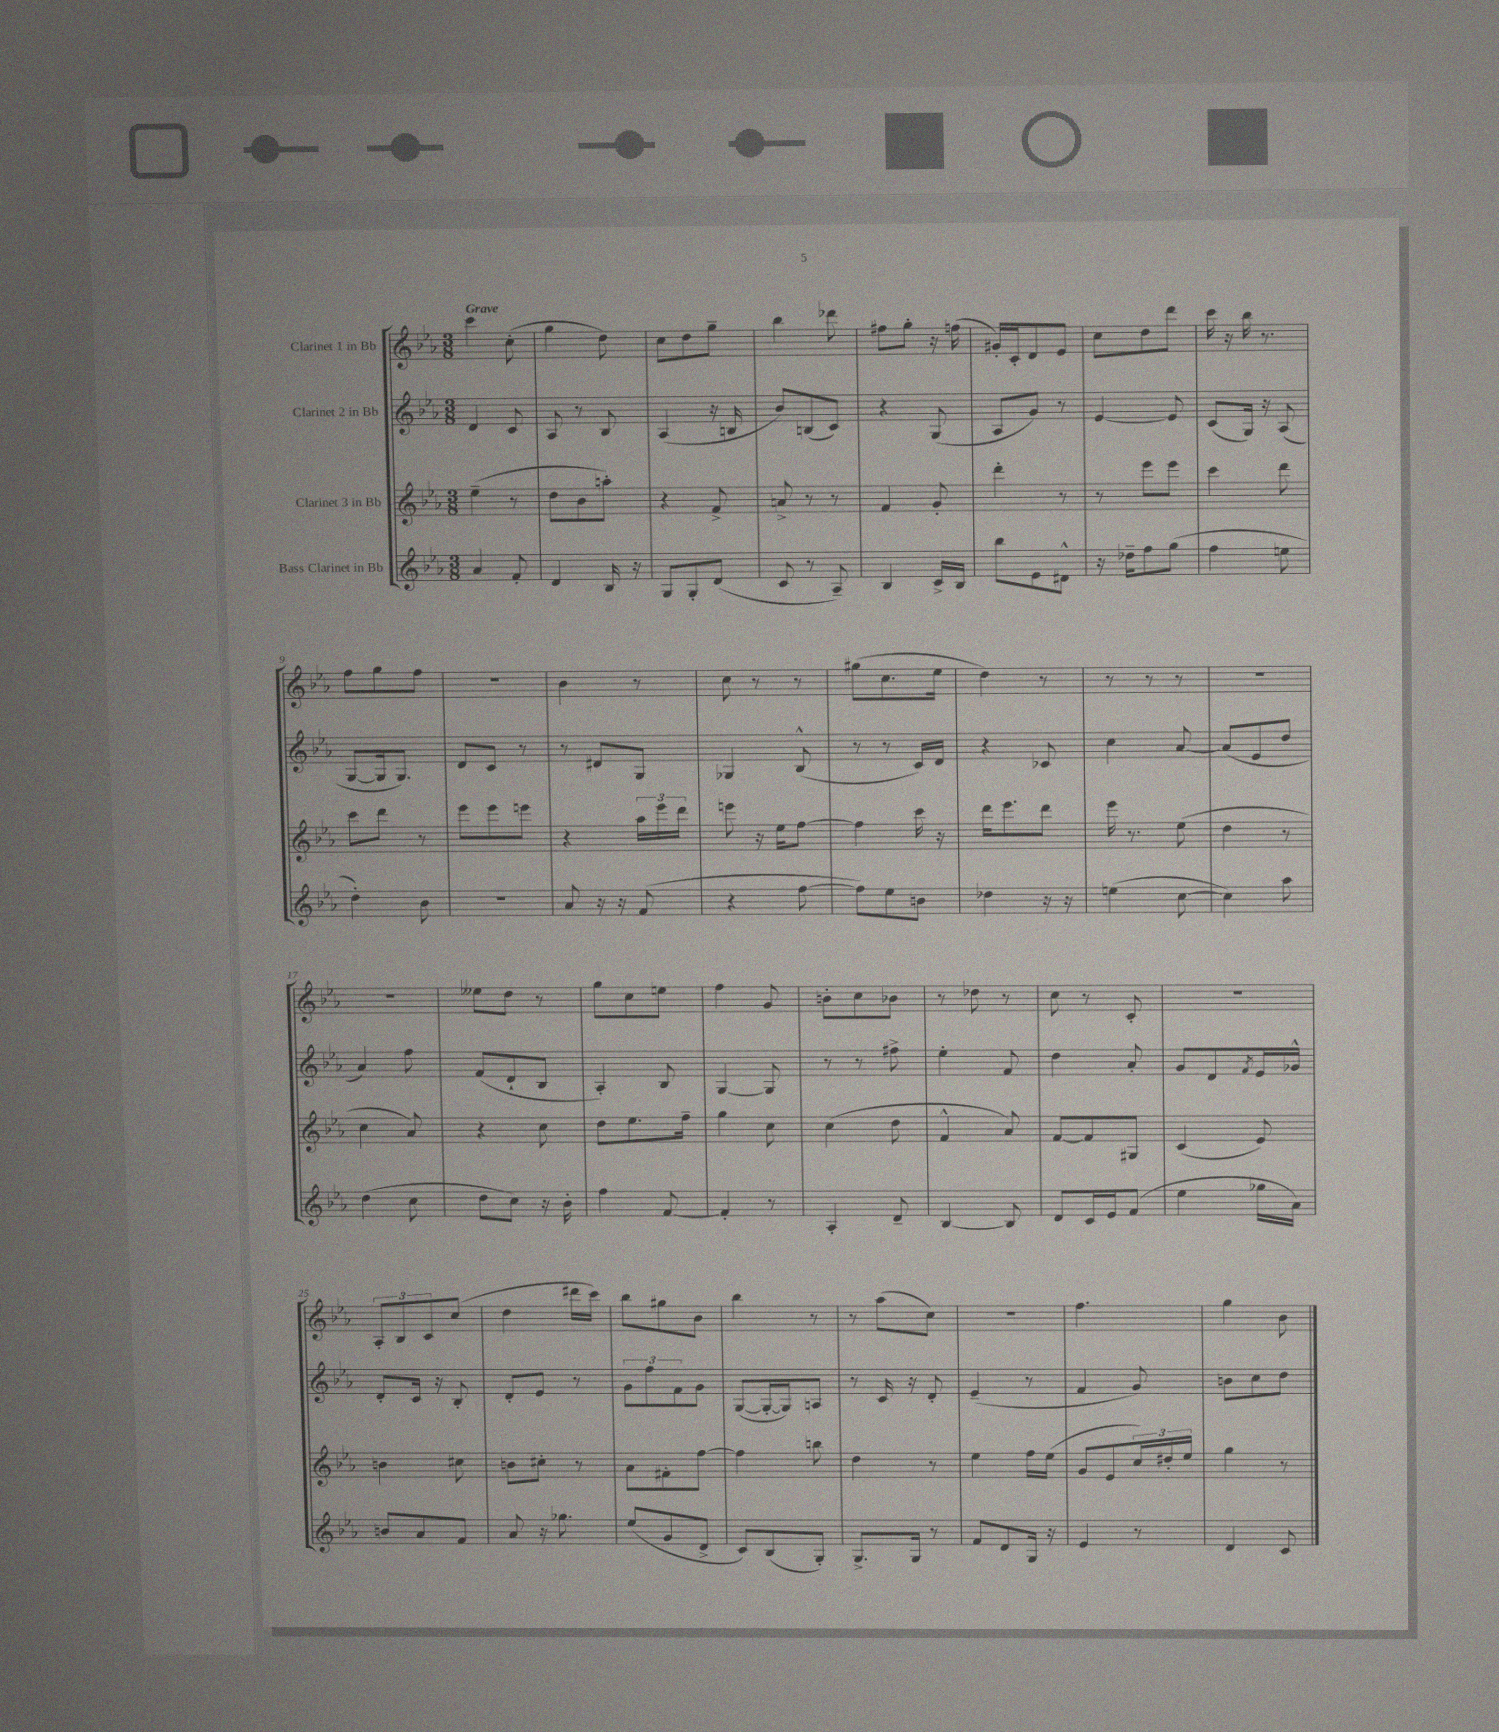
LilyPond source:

<<
\new StaffGroup <<
\new Staff = "s0" \with { instrumentName = "Clarinet 1 in Bb" } {
    \clef treble \key ees \major \numericTimeSignature \time 3/8 \tempo "Grave"
    c'''4 c''8-.( |
    g''4 d''8) |
    c''8 d''8 g''8-- |
    bes''4 des'''8 |
    fis''8 g''8-. r16 f''16( |
    gis'16-.) c'16-. d'8 ees'8 |
    c''8 d''8 d'''8 |
    c'''16 r16 bes''16 r8. |
    f''8 g''8 f''8 |
    R4. |
    bes'4 r8 |
    c''8 r8 r8 |
    gis''8( c''8. ees''16 |
    d''4) r8 |
    r8 r8 r8 |
    R4. |
    R4. |
    eeses''8 d''8 r8 |
    g''8 c''8 e''8 |
    f''4 g'8 |
    b'8-. c''8 bes'8 |
    r8 des''8 r8 |
    c''8 r8 c'8-. |
    R4. |
    \tuplet 3/2 { aes8-. bes8 c'8 } c''8( |
    d''4 dis'''16 c'''16) |
    bes''8 gis''8 bes'8 |
    bes''4 r8 |
    r8 aes''8( c''8) |
    R4. |
    f''4. |
    g''4 bes'8 \bar "|." |
}
\new Staff = "s1" \with { instrumentName = "Clarinet 2 in Bb" } {
    \clef treble \key ees \major \numericTimeSignature \time 3/8
    d'4 c'8 |
    aes8 r8 bes8 |
    aes4( r16 b16 |
    bes'8) b8( c'8) |
    r4 g8( |
    aes8 g'8) r8 |
    ees'4~ ees'8 |
    c'8( g16) r16 aes8( |
    g8~ g16 g8.) |
    d'8 c'8 r8 |
    r8 dis'8 g8 |
    ges4 bes8-^( |
    r8 r8 c'16) d'16 |
    r4 ces'8 |
    c''4 aes'8~ |
    aes'8( ees'8 d''8 |
    aes'4) f''8 |
    f'8( d'8-! bes8 |
    aes4-.) bes8 |
    g4~ g8 |
    r8 r8 fis''8-> |
    ees''4-. f'8 |
    d''4 aes'8-. |
    g'8 d'8 \acciaccatura { f'8 } ees'16 ges'16-^ |
    d'8-. c'16 r16 bes8-. |
    d'8-. ees'8 r8 |
    \tuplet 3/2 { g'8 f''8 f'8 } g'8 |
    g8~( g16~-. g16) a8 |
    r8 c'16 r16 d'8-. |
    ees'4--( r8 |
    f'4 g'8) |
    b'8 c''8 d''8 \bar "|." |
}
\new Staff = "s2" \with { instrumentName = "Clarinet 3 in Bb" } {
    \clef treble \key ees \major \numericTimeSignature \time 3/8
    ees''4--( r8 |
    d''8 bes'8 a''8-.) |
    r4 f'8-> |
    a'8-> r8 r8 |
    f'4 g'8-. |
    d'''4-. r8 |
    r8 ees'''8 ees'''8 |
    c'''4 d'''8 |
    c'''8 d'''8 r8 |
    ees'''8 ees'''8 e'''8 |
    r4 \tuplet 3/2 { aes''16 ees'''16 d'''16 } |
    e'''8 r16 ees''16 f''8~ |
    f''4 c'''16 r16 |
    d'''16 ees'''8. d'''8 |
    ees'''16 r8. ees''8( |
    d''4 r8 |
    c''4 aes'8) |
    r4 c''8 |
    d''8 ees''8. f''16-- |
    g''4 c''8 |
    c''4( d''8 |
    f'4-^ aes'8) |
    f'8~ f'8 gis8 |
    c'4( ees'8) |
    b'4 cis''8 |
    b'8 cis''8-. r8 |
    aes'8 fis'8-. f''8~ |
    f''4 b''8 |
    d''4 r8 |
    ees''4 f''16 ees''16( |
    g'8 ees'8 \tuplet 3/2 { c''16) dis''16-. ees''16 } |
    g''4 r8 \bar "|." |
}
\new Staff = "s3" \with { instrumentName = "Bass Clarinet in Bb" } {
    \clef treble \key ees \major \numericTimeSignature \time 3/8
    aes'4 f'8-. |
    d'4 bes16 r16 |
    g8 g8-. d'8( |
    c'8 r8 aes8--) |
    bes4 c'16-> bes16 |
    bes''8 ees'8 dis'8-^ |
    r16 des''16-- f''8 g''8( |
    f''4 e''8 |
    d''4-.) bes'8 |
    R4. |
    aes'8 r16 r16 f'8( |
    r4 f''8~ |
    f''8) ees''8 b'8 |
    des''4 r16 r16 |
    e''4( c''8~ |
    c''4) aes''8 |
    d''4( c''8 |
    d''8 c''8) r16 bes'16-. |
    f''4 f'8~ |
    f'4-. r8 |
    aes4-. d'8-- |
    bes4~ bes8 |
    d'8 c'16 ees'16 f'8( |
    ees''4 ges''16 aes'16) |
    b'8 aes'8 f'8 |
    aes'8 r16 ges''8. |
    ees''8( g'8 d'8-> |
    c'8) bes8( g8-.) |
    g8.-> g16 r8 |
    f'8 d'8 g16 r16 |
    ees'4 r8 |
    d'4 c'8 \bar "|." |
}
>>
>>
